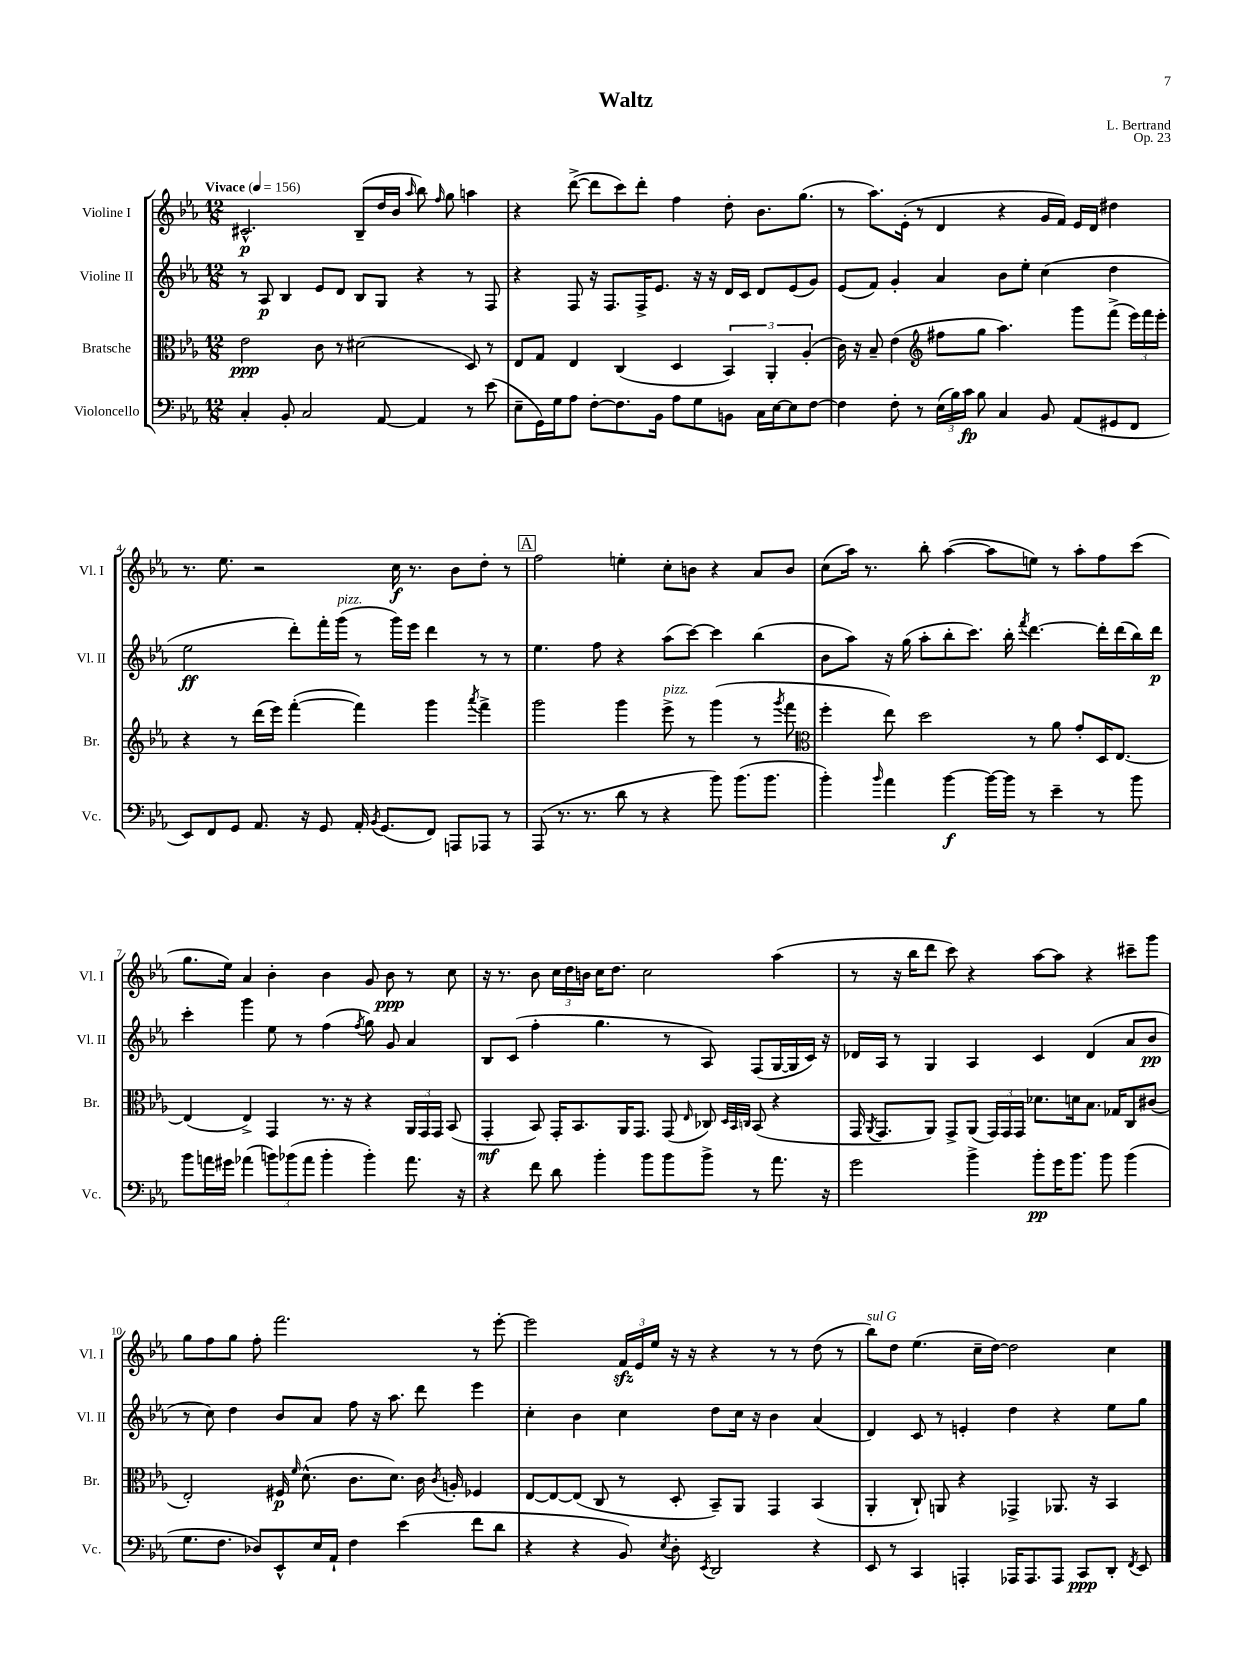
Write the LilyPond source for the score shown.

\header { title = "Waltz" composer = "L. Bertrand" opus = "Op. 23" }
<<
\new StaffGroup <<
\new Staff = "s0" \with { instrumentName = "Violine I" shortInstrumentName = "Vl. I" } {
    \clef treble \key ees \major \numericTimeSignature \time 12/8 \tempo "Vivace" 4 = 156
    \autoBeamOff cis'2.-^\p bes8[--( d''16 bes'16] \grace { aes''16 } bes''8) \grace { f''16 } g''8 a''4 |
    r4 d'''8~->( d'''8[ c'''8) d'''8]-. f''4 d''8-. bes'8.[ g''8.]( |
    r8 aes''8.[) ees'16]-.( r8 d'4 r4 g'16[ f'16]) ees'16[ d'16] dis''4 |
    r8. ees''8. r2 c''16\f r8. bes'8[ d''8]-. r8 |
    \mark \markup { \box "A" } f''2 e''4-. c''8[-. b'8] r4 aes'8[ b'8] |
    c''8[( aes''16]) r8. bes''8-. aes''4~( aes''8[ e''8]) r8 aes''8[-. f''8 c'''8]( |
    g''8.[ ees''16]) aes'4 bes'4-. bes'4 g'8 bes'8\ppp r8 c''8 |
    r16 r8. bes'8 \tuplet 3/2 { c''16[ d''16 b'16] } c''16[ d''8.] c''2 aes''4( |
    r8 r16 bes''16[ d'''8] c'''8) r4 aes''8[~ aes''8] r4 cis'''8[-- g'''8] |
    g''8[ f''8 g''8] f''8-. f'''2. r8 ees'''8~-. |
    ees'''2 \tuplet 3/2 { f'16[\sfz ees'16 ees''16] } r16 r16 r4 r8 r8 d''8( r8 |
    bes''8[^\markup { \italic "sul G" }) d''8] ees''4.( c''16[-- d''16]~) d''2 c''4 \bar "|." |
}
\new Staff = "s1" \with { instrumentName = "Violine II" shortInstrumentName = "Vl. II" } {
    \clef treble \key ees \major \numericTimeSignature \time 12/8
    \autoBeamOff r8 aes8\p bes4 ees'8[ d'8] bes8[ g8] r4 r8 f8 |
    r4 f8 r16 f8.[ f16-> ees'8.] r16 r16 d'16[ c'16] d'8[ ees'8( g'8]) |
    ees'8[( f'8]) g'4-. aes'4 bes'8[ ees''8]-. c''4( d''4 |
    ees''2\ff d'''8[-.) f'''16-. g'''16]^\markup { \italic "pizz." }( r8 g'''16[) ees'''16] d'''4 r8 r8 |
    \mark \markup { \box "A" } ees''4. f''8 r4 aes''8[( c'''8]~) c'''4 bes''4( |
    bes'8[ aes''8]) r16 g''16( aes''8[-. bes''8-. c'''8.]) bes''16-. \acciaccatura { f'''8 } d'''4.~ d'''16[-. d'''16( bes''16) d'''16]\p |
    c'''4-. g'''4 ees''8 r8 f''4( \acciaccatura { f''8 } g''8) g'8 aes'4 |
    bes8[ c'8]( f''4-. g''4. r8 aes8) f8[( g16~ g16 c'16]) r16 |
    des'16[ aes16] r8 g4 aes4 c'4 des'4( aes'8[ bes'8]\pp |
    r8 c''8) d''4 bes'8[ aes'8] f''8 r16 aes''8. d'''8 ees'''4 |
    c''4-. bes'4 c''4 d''8[ c''16] r16 bes'4 aes'4( |
    d'4) c'8 r8 e'4-. d''4 r4 ees''8[ g''8] \bar "|." |
}
\new Staff = "s2" \with { instrumentName = "Bratsche" shortInstrumentName = "Br." } {
    \clef alto \key ees \major \numericTimeSignature \time 12/8
    \autoBeamOff ees'2\ppp c'8 r8 dis'2( d8) r8 |
    ees8[ g8] ees4 c4( d4 \tuplet 3/2 { bes,4) aes,4-. aes4-.( } |
    c'16) r16 bes8-- ees'4( \clef treble fis''8[ g''8] aes''4.) g'''8[ f'''8]->( \tuplet 3/2 { ees'''16[) f'''16 ees'''16]-. } |
    r4 r8 d'''16[( ees'''16]) f'''4~-.( f'''4) g'''4 \acciaccatura { aes'''8 } f'''4-> |
    \mark \markup { \box "A" } g'''2 g'''4 ees'''8->^\markup { \italic "pizz." } r8 g'''4( r8 \acciaccatura { g'''8 } f'''8 |
    \clef alto f''4-. ees''8) d''2 r8 aes'8 g'8[-. d16 ees8.]~ |
    ees4( ees4->) g,4 r8. r16 r4 \tuplet 3/2 { aes,16[ g,16 g,16] } bes,8( |
    g,4-.\mf bes,8) g,16[-. bes,8. aes,16 g,8.] g,8( \grace { ees16 } ces8) \grace { d32[ bes,32 c32] } bes,8( r4 |
    g,16 \acciaccatura { aes,8 } g,8.[ aes,8]) g,8[-> aes,8]( \tuplet 3/2 { g,16[) g,16 g,16] } des'8.[ d'16 bes8.] ges16[ c8 cis'8]( |
    ees2-.) fis16\p \grace { f'16 } d'8.-^( c'8.[ d'8.]) c'16 \acciaccatura { c'8 } a16-. fes4 |
    ees8[~ ees8~ ees8]( c8 r8 d8-. bes,8[--) aes,8] g,4 bes,4( |
    aes,4-. c8-!) a,8 r4 ges,4-> aes,8. r16 bes,4 \bar "|." |
}
\new Staff = "s3" \with { instrumentName = "Violoncello" shortInstrumentName = "Vc." } {
    \clef bass \key ees \major \numericTimeSignature \time 12/8
    \autoBeamOff c4-. bes,8-. c2 aes,8~ aes,4 r8 ees'8( |
    ees8[-- g,16) g16 aes8] f8[~-. f8. bes,16] aes8[ g8 b,8] c16[ ees16~ ees8 f8]~ |
    f4 f8-. r8 \tuplet 3/2 { ees16[( bes16) c'16]\fp } bes8 c4 bes,8 aes,8[( gis,8 f,8] |
    ees,8[) f,8 g,8] aes,8. r16 g,8 aes,16-. \acciaccatura { bes,8 } g,8.[( f,8]) a,,8[ aes,,8] r8 |
    \mark \markup { \box "A" } aes,,8( r8. r8. d'8 r8 r4 bes'8) bes'8.[( bes'8.] |
    bes'4-.) \grace { bes'16 } aes'4 bes'4~\f bes'16[~ bes'16] r8 ees'4-- r8 bes'8 |
    bes'8[ a'16 gis'16] aes'4( \tuplet 3/2 { b'8[) bes'8( aes'8] } bes'4-. bes'4-.) aes'8. r16 |
    r4 f'8 d'8 bes'4-. bes'8[ bes'8 bes'8]-> r8 aes'8. r16 |
    g'2 bes'4-> bes'8[-.\pp g'16 bes'8.] bes'8 bes'4( |
    g8.[ f8.] des8[) ees,8-^ ees16 aes,16]-! f4 ees'4( f'8[ d'8] |
    r4 r4 bes,8) \acciaccatura { ees8 } d8-. \acciaccatura { ees,8 } d,2 r4 |
    ees,8 r8 c,4 a,,4-. aes,,16[ aes,,8. aes,,8] c,8[\ppp d,8]-. \acciaccatura { f,8 } ees,8 \bar "|." |
}
>>
>>
